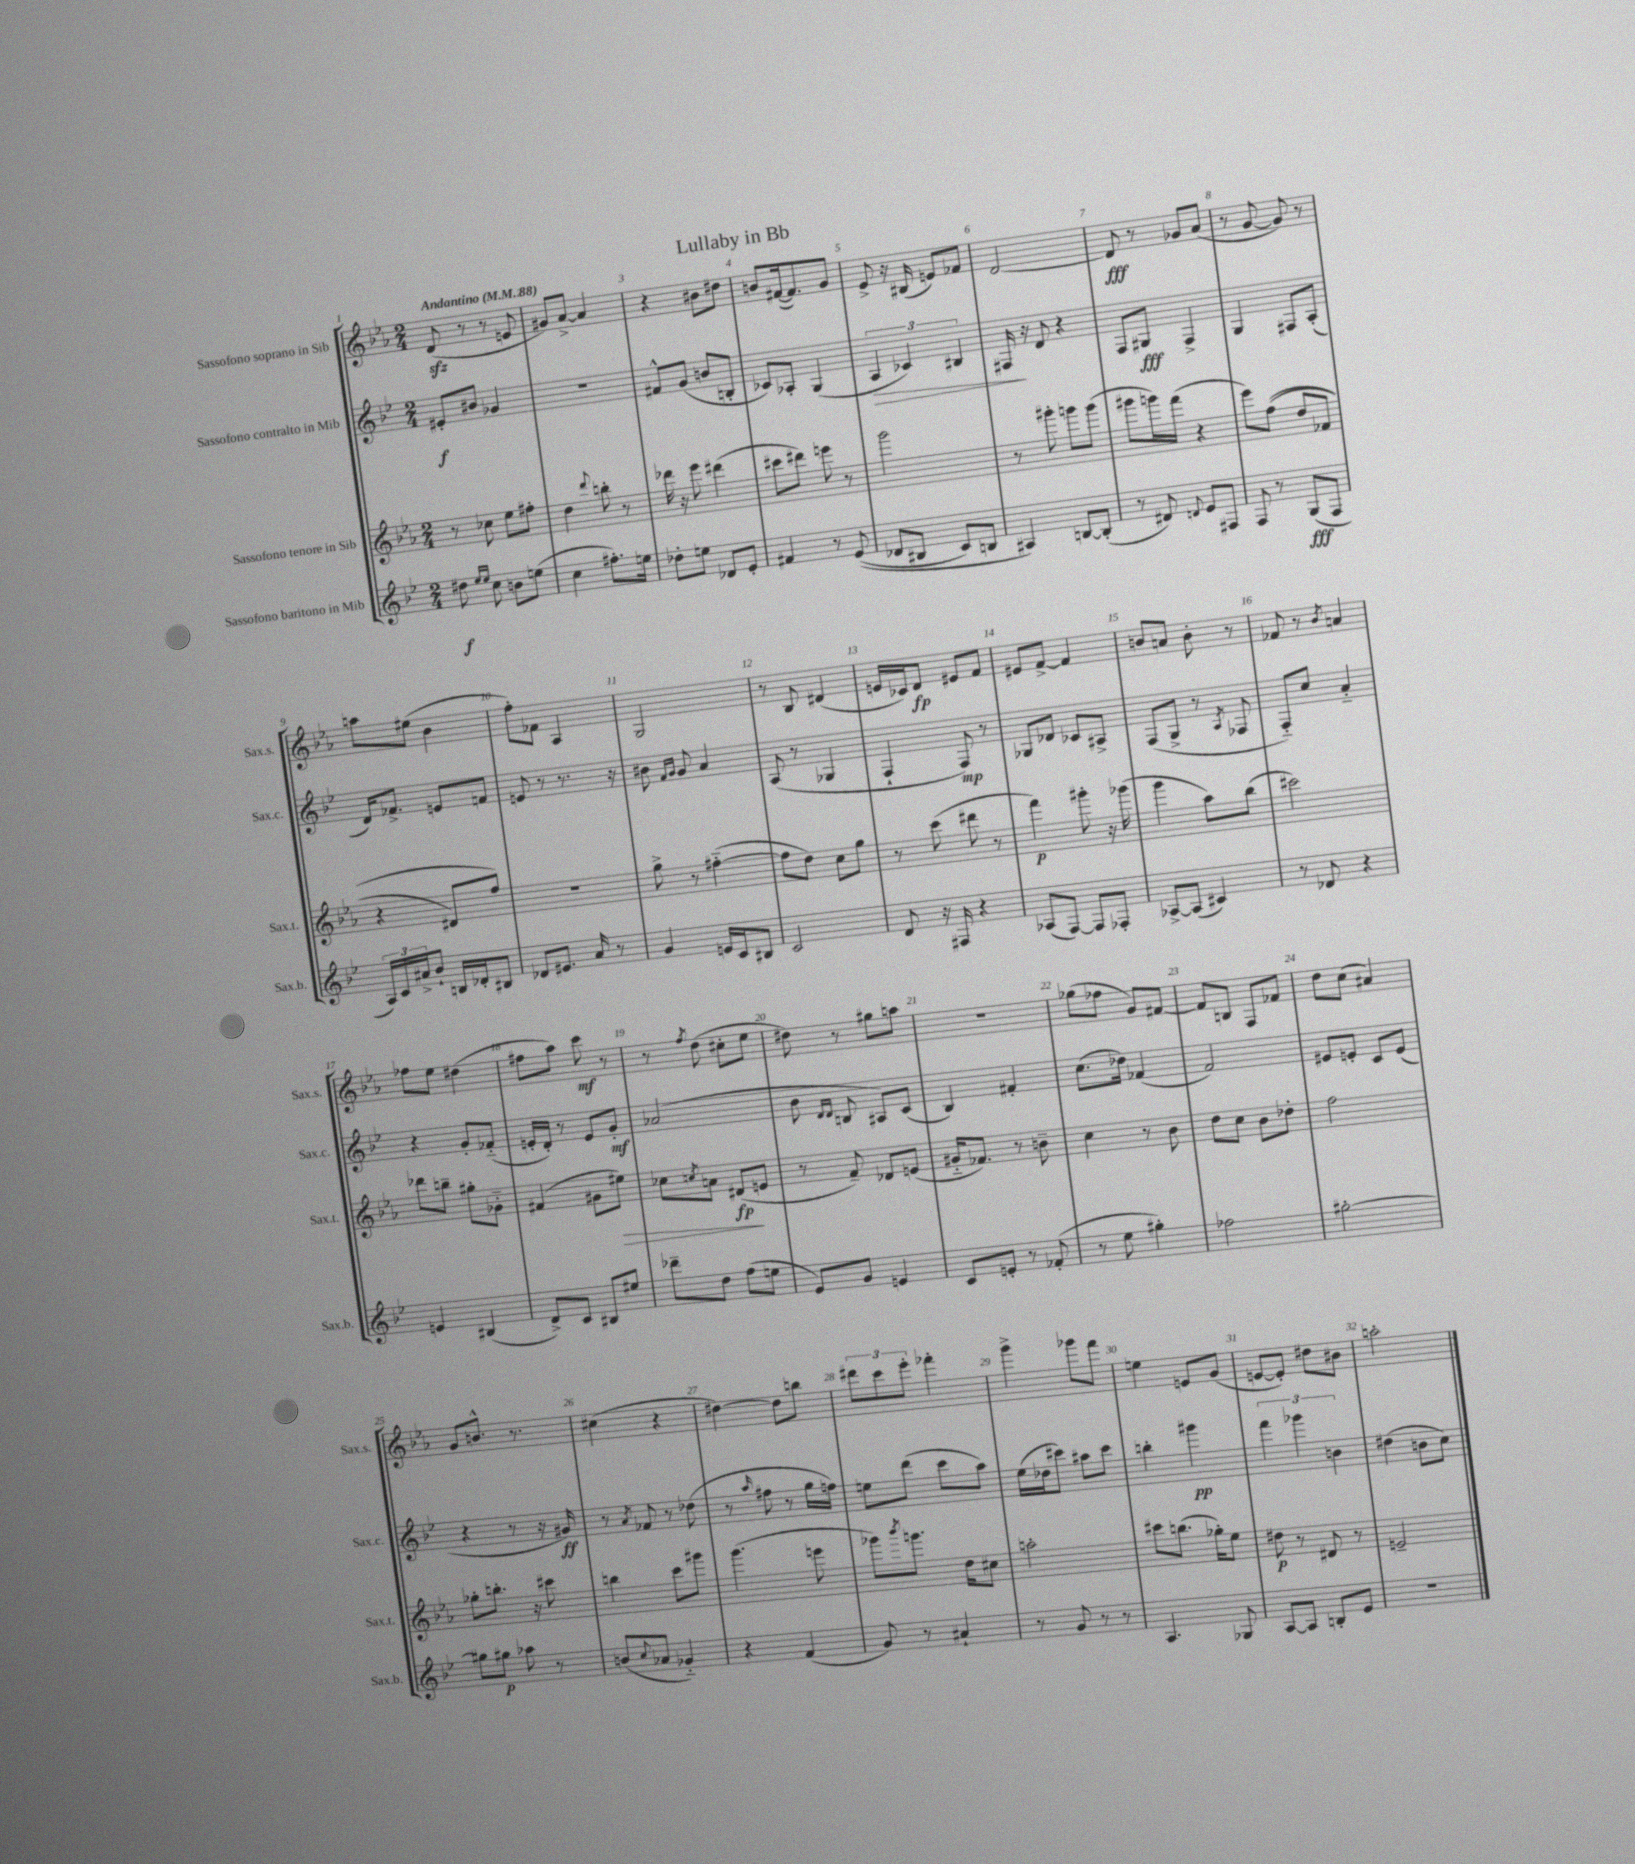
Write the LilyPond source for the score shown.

\header { title = "Lullaby in Bb" }
<<
\new StaffGroup <<
\new Staff = "s0" \with { instrumentName = "Sassofono soprano in Sib" shortInstrumentName = "Sax.s." } {
    \clef treble \key ees \major \numericTimeSignature \time 2/4 \tempo "Andantino" 4 = 88
    d'8\sfz( r8 r8 e'8 |
    gis'8) aes'8~-> aes'4 |
    r4 bis'8 dis''8 |
    b'8 fis'16~( fis'8.) g'8 |
    ees'8-> r16 bis16( e'8) fes'8 |
    d'2~ |
    d'8\fff r8 ges'8 aes'8( |
    r8 g'8~ g'8) r8 |
    a''8 eis''8( bes'4 |
    f''8-.) fes'8 aes4 |
    g2 |
    r8 bes8 dis'4( |
    e'16 ces'16) d'8\fp eis'8 f'8 |
    eis'8 f'8~-> f'4 |
    b'8 a'8 b'8-. r8 |
    fes'8 r8 \acciaccatura { bes'8 } a'4 |
    fes''8 ees''8 dis''4( |
    fis''8 aes''8) c'''8\mf r8 |
    r8 \acciaccatura { f''8 } d''8( cis''8-. ees''8 |
    dis''8) r8 gis''8 a''8 |
    r2 |
    ges''8( fes''8 g'8) fis'8~ |
    fis'8 b8 f8 fes'8 |
    d''8 c''8( ais'4) |
    g'8 b'8.-^ r8. |
    cis''4( r4 |
    dis''4~) dis''8 b''8 |
    \tuplet 3/2 { dis'''8 c'''8 ees'''8-. } fes'''4-. |
    g'''4-> ges'''8 f'''8 |
    e''4 e'8 g'8( |
    e'8~ e'8-.) dis''8 bis'8 |
    a''2-. \bar "|." |
}
\new Staff = "s1" \with { instrumentName = "Sassofono contralto in Mib" shortInstrumentName = "Sax.c." } {
    \clef treble \key bes \major \numericTimeSignature \time 2/4
    eis'8-.\f bis'8 ges'4 |
    r2 |
    fis'8-^ g'8( b'8 b8-. |
    ces'8) aes8-. g4( |
    \tuplet 3/2 { a4\> ces'4) bis4 } |
    fis16\! r16 d'8 r4 |
    f8 gis8\fff f4-> |
    g4 fis8 a8-.( |
    d'16) fes'8.-> e'8 f'8 |
    e'8 r8 r8. r16 |
    bis'8 \grace { f'16 g'16 } g'8 a'4 |
    a8( r8 ges4 |
    f4-! f8\mp) r8 |
    ges8 des'8 ces'8 ais8-> |
    f8( g8-> r8 \acciaccatura { a8 } fes8 |
    f8-_) c''8 a'4-_ |
    r4 g'8-. fes'8-_( |
    e'16-. d'16-.) r8 e'8 g'8-.\mf |
    aes'2( |
    bes'8 \grace { d'16 d'16 } b8 ais8) c'8( |
    bes4) fis'4-. |
    c''8.( des''16) fes'4( |
    f'2) |
    eis'8 e'8-. c'8 e'8( |
    r4 r8 r16 gis'16\ff) |
    r8 \acciaccatura { a'8 } fes'8 r8 des''8( |
    r8 \grace { a''16 } fis''8 r8 g''16 f''16) |
    e''8 d'''8( c'''8 a''8) |
    ees''16( des''16 cis'''8) ais''8 cis'''8 |
    b''4-. gis'''4\pp |
    \tuplet 3/2 { f'''4 ges'''4 b'4 } |
    dis''4( b'8 c''8) \bar "|." |
}
\new Staff = "s2" \with { instrumentName = "Sassofono tenore in Sib" shortInstrumentName = "Sax.t." } {
    \clef treble \key ees \major \numericTimeSignature \time 2/4
    r8 ces''8 ees''8 fis''8-. |
    d''4 \appoggiatura { d'''8 } b''8-. r8 |
    des'''16 r16 ees'''8 dis'''4( |
    cis'''8 dis'''8) e'''8 r8 |
    g'''2 |
    r8 gis'''8-. g'''8 g'''8( |
    gis'''8 g'''16) f'''16( r4 |
    ees'''8) f''8(\( d''8 fes'8 |
    r4 dis'8) f''8\) |
    r2 |
    g''8-> r8 fis''4~-_( |
    fis''8 d''8) c''8 g''8 |
    r8 c'''8( dis'''8 r8 |
    f'''4\p) gis'''8-. r16 ges'''16( |
    g'''4 aes''8) bes''8( |
    cis'''2) |
    des'''8 b''8-- gis''8-. ges'8-_ |
    fis'4( gis'8 eis''8\>) |
    ces''8 \acciaccatura { c''8 } a'8 dis'8\fp\!( e'8 |
    r8 f'8--) des'8 e'8( |
    gis'16-_ fes'8.) r8 b'8-- |
    c''4 r8 bes'8 |
    d''8 c''8 bes'8 des''8-. |
    f''2 |
    ges''8-. b''8.-. r16 cis'''8 |
    b''4 c'''8 gis'''8 |
    g'''4.( e'''8 |
    ges'''8) \acciaccatura { bes'''8 } g'''8. d''16 cis''8 |
    a''2-. |
    cis'''8 b''8.( ges''16-.) ees''8 |
    dis''8\p r8 dis'8 r8 |
    e'2-- \bar "|." |
}
\new Staff = "s3" \with { instrumentName = "Sassofono baritono in Mib" shortInstrumentName = "Sax.b." } {
    \clef treble \key bes \major \numericTimeSignature \time 2/4
    dis''8\f \grace { ees''16 ees''16 } c''8 b'8 e''8( |
    c''4 fis''8.-.) e''16 |
    des''8-. e''8 des'8 ees'8-. |
    fis'4 r8 ees'8(\( |
    des'8 bis8 c'8) b8 |
    ais4\) b8~ b8-.( |
    r8 dis'8) \appoggiatura { d'8 } ees'8 fis8 |
    f8 r8 g8\fff( f8 |
    \tuplet 3/2 { a16) c'16 ais'16-> } bes'8-! b16 des'16-. bis8 |
    des'8 eis'8. a'16 r8 |
    g'4 e'16 c'16 bis8 |
    c'2 |
    d'8 r16 fis16 r4 |
    aes8( f8~) f8 fes8-. |
    aes8~-> aes8( cis'4) |
    r8 des'8 r4 |
    e'4 bis4( |
    d'8->) c'8 bis8 eis''8 |
    des'''8-- d''8 f''8( e''8 |
    ees'8) g'8 e'4 |
    c'8 e'8-. r8 fes'8-.( |
    r8 ees''8 gis''4-.) |
    fes''2 |
    gis''2~-. |
    gis''8 gis''8\p aes''8 r8 |
    b'8( \appoggiatura { c''8 } aes'8 ges'4-_) |
    r4 f'4( |
    g'8) r8 ais'4-! |
    r8 g'8 r8 r8 |
    a4. ges8 |
    a8~ a8 b8-. ees'8 |
    r2 \bar "|." |
}
>>
>>
\layout { \context { \Score \override BarNumber.break-visibility = ##(#f #t #t) barNumberVisibility = #all-bar-numbers-visible } }
